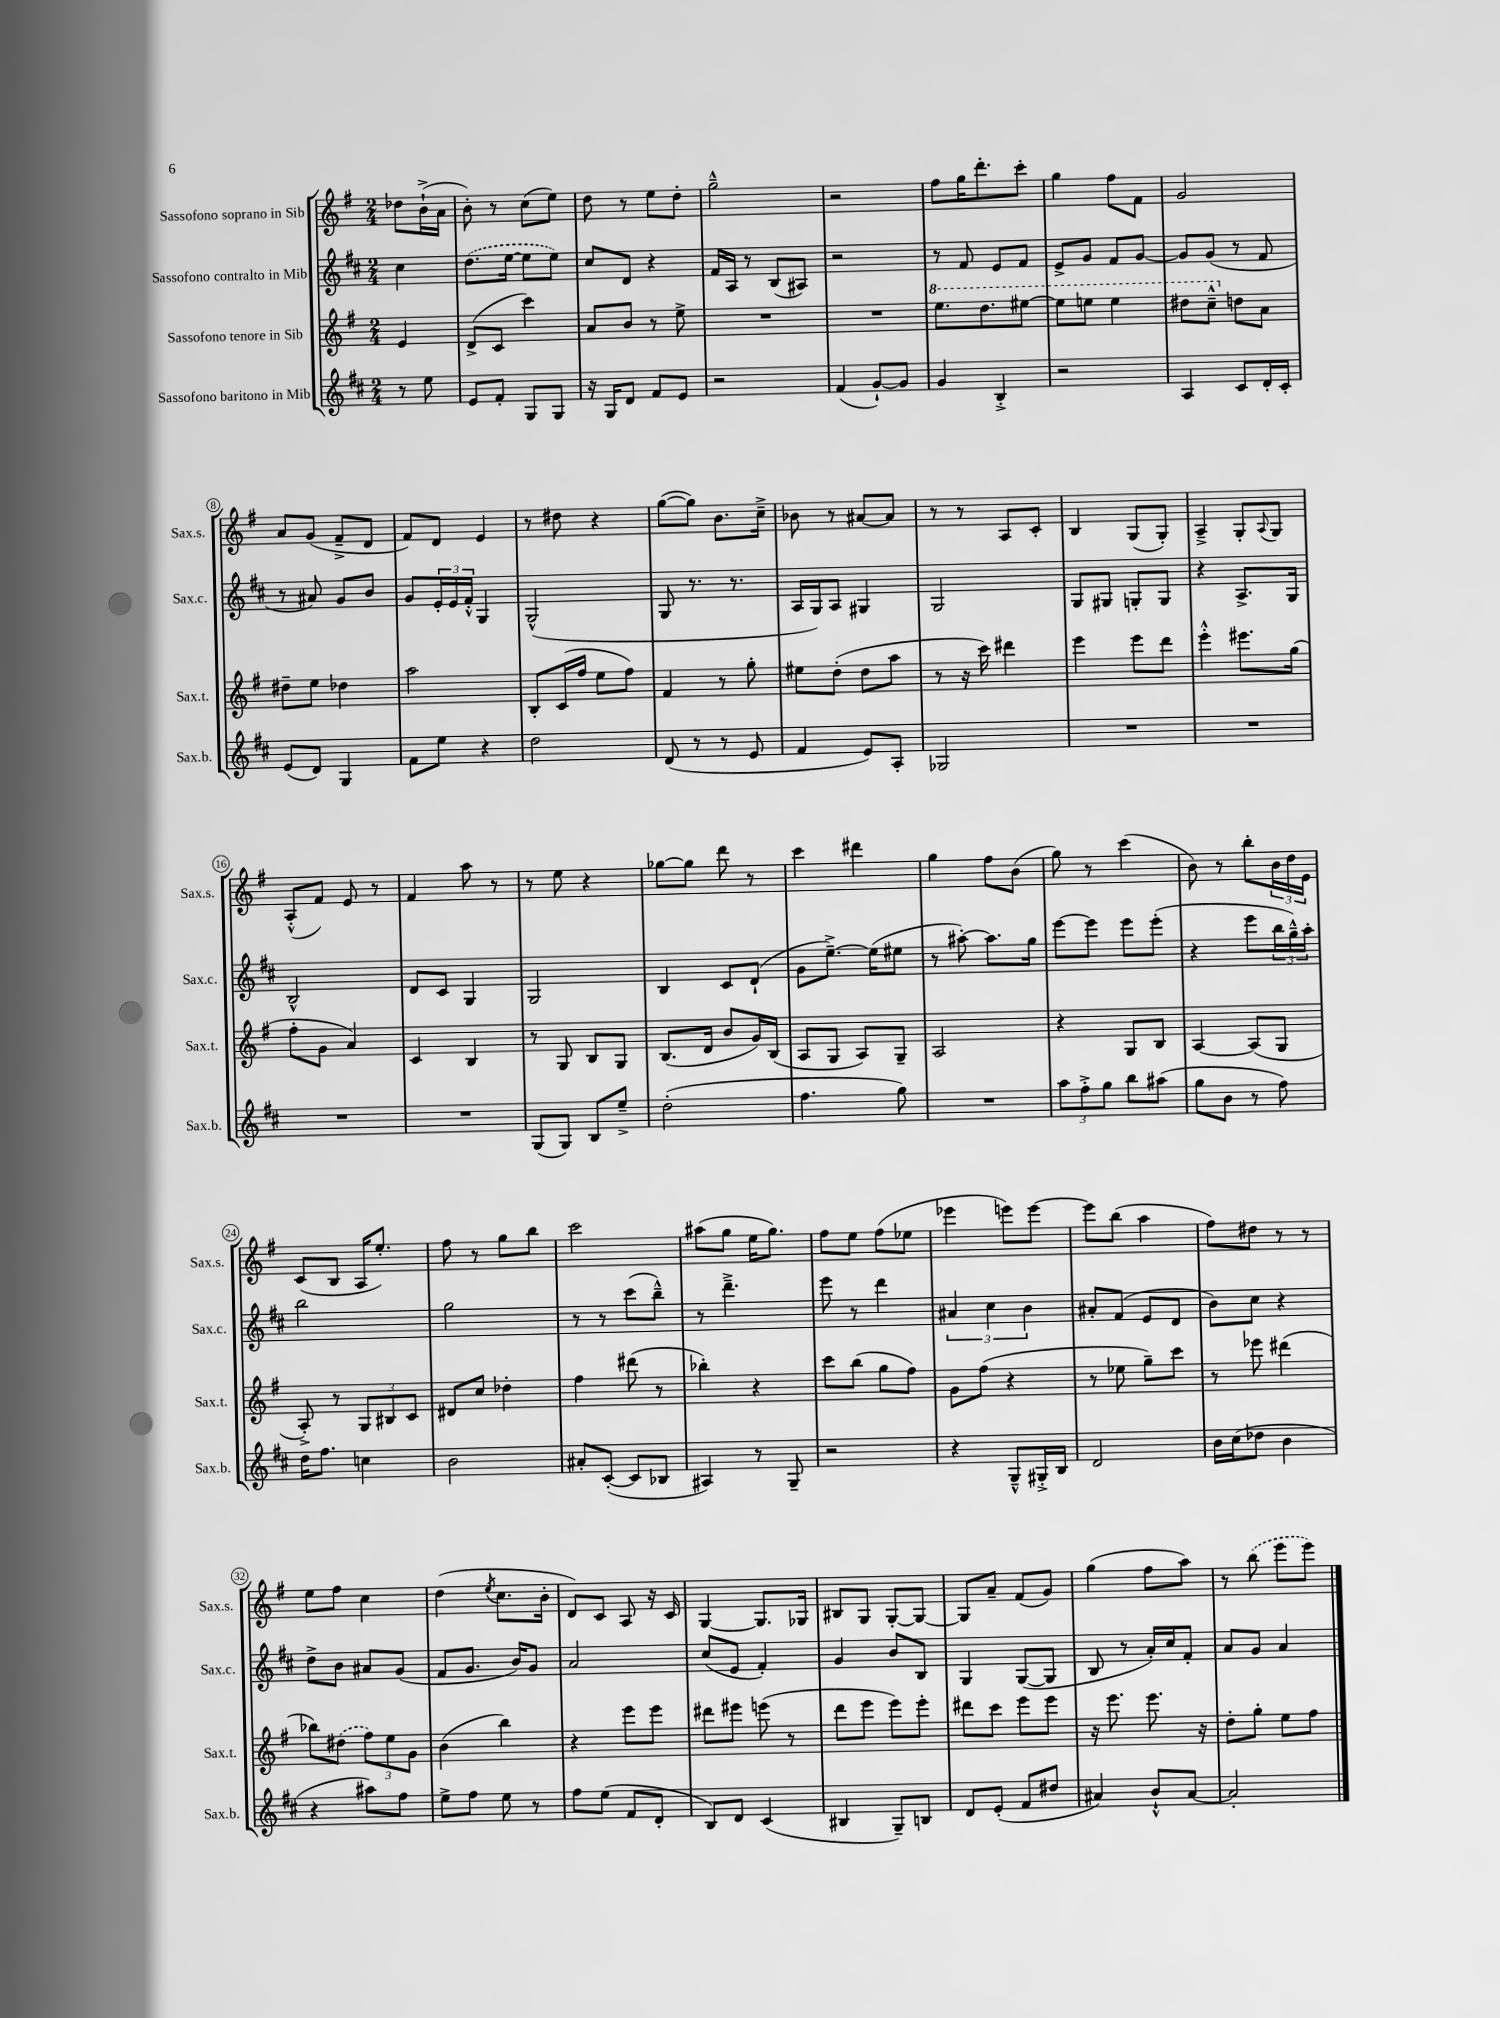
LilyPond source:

<<
\new StaffGroup <<
\new Staff = "s0" \with { instrumentName = "Sassofono soprano in Sib" shortInstrumentName = "Sax.s." } {
    \clef treble \key g \major \numericTimeSignature \time 2/4 \partial 4
    des''8 b'16-!->( a'16 |
    b'8-.) r8 c''8( e''8) |
    d''8 r8 e''8 d''8-. |
    g''2---^ |
    r2 |
    fis''8 g''16 d'''8.-. c'''8-. |
    g''4 fis''8 fis'8 |
    g'2 |
    a'8 g'8( fis'8---> d'8 |
    fis'8) d'8 e'4 |
    r8 dis''8 r4 |
    g''8~( g''8) b'8. c''16---> |
    bes'8 r8 ais'8~ ais'8 |
    r8 r8 a8 c'8-. |
    b4 g8( g8-.) |
    a4---> g8-. \appoggiatura { a8 } g8 |
    a8-.-^( fis'8) e'8 r8 |
    fis'4 a''8 r8 |
    r8 e''8 r4 |
    ges''8~ ges''8 d'''8 r8 |
    c'''4 dis'''4 |
    g''4 fis''8 b'8( |
    g''8) r8 c'''4( |
    b'8) r8 b''8-. \tuplet 3/2 { b'16 d''16 e'16 } |
    c'8( b8 a16 e''8.-.) |
    fis''8 r8 g''8 b''8 |
    c'''2 |
    ais''8( g''8 e''16 g''8.) |
    fis''8 e''8 fis''8( ees''8 |
    ees'''4 e'''8) e'''8~ |
    e'''8 b''8( a''4 |
    fis''8) dis''8 r8 r8 |
    e''8 fis''8 c''4 |
    d''4( \acciaccatura { e''8 } c''8. b'16-. |
    d'8) c'8 a8 r16 c'16 |
    g4~ g8. ges16 |
    bis8 g8 g8~-. g8~ |
    g8 a'8-- fis'8( g'8) |
    g''4( fis''8 a''8) |
    r8 \once \slurDashed b''8( e'''8 e'''8) \bar "|." |
}
\new Staff = "s1" \with { instrumentName = "Sassofono contralto in Mib" shortInstrumentName = "Sax.c." } {
    \clef treble \key d \major \numericTimeSignature \time 2/4 \partial 4
    cis''4 |
    \once \slurDashed d''8.( e''16~ e''8 e''8) |
    cis''8 d'8 r4 |
    fis'16 a16 r8 b8( ais8) |
    r2 |
    r8 fis'8 e'8 fis'8 |
    e'8-> g'8 fis'8 g'8~ |
    g'8 g'8( r8 fis'8 |
    r8 ais'8) g'8 b'8 |
    g'8 \tuplet 3/2 { e'16-. e'16 fis'16-.-^ } g4 |
    g2-^( |
    g8 r8. r8. |
    a16 g16) a8 gis4 |
    g2 |
    g8 gis8 g8-. g8 |
    r4 a8.-> g16 |
    b2-^ |
    d'8 cis'8 g4 |
    g2 |
    b4 cis'8 d'8-!( |
    g'8 e''8.~--->) e''16( eis''8 |
    r8 ais''8~-.) ais''8. g''16 |
    e'''8~ e'''8 e'''8 e'''8-.( |
    r4 e'''8 \tuplet 3/2 { b''16 g''16---^) a''16-. } |
    b''2 |
    g''2 |
    r8 r8 cis'''8( b''8---^) |
    r8 d'''4.---> |
    e'''8 r8 d'''4 |
    \tuplet 3/2 { ais'4 cis''4 b'4 } |
    ais'8-. fis'8( e'8 d'8 |
    b'8) cis''8 r4 |
    d''8-> b'8 ais'8 g'8( |
    fis'8 g'8. b'16) g'8 |
    a'2 |
    cis''8( e'8 fis'4-.) |
    g'4 b'8 b8 |
    g4 g8~( g8 |
    b8 r8 a'16-.) cis''16 fis'8-. |
    a'8 g'8 a'4 \bar "|." |
}
\new Staff = "s2" \with { instrumentName = "Sassofono tenore in Sib" shortInstrumentName = "Sax.t." } {
    \clef treble \key g \major \numericTimeSignature \time 2/4 \partial 4
    e'4 |
    d'8->( c'8 c'''4) |
    a'8 b'8 r8 e''8-> |
    R2 |
    R2 |
    \ottava #1 e'''8. d'''8. eis'''8~ |
    eis'''8 e'''8 e'''4 |
    dis'''8 c'''8---^ \ottava #0 d''!8 a'8 |
    dis''8-- e''8 des''4 |
    a''2 |
    b8-. c'16( fis''16 e''8 fis''8) |
    fis'4 r8 g''8-. |
    eis''8 d''8-.( d''8 a''8 |
    r8 r16 c'''16) dis'''4 |
    e'''4 e'''8 d'''8 |
    e'''4-.-^ eis'''8. g''16( |
    fis''8-. g'8 a'4) |
    c'4 b4 |
    r8 g8 b8 g8 |
    b8.( d'16 b'8 g'16) b16( |
    a8 g8 a8) g8-- |
    a2 |
    r4 g8 b8 |
    a4~ a8( g8 |
    a8-.->) r8 \tuplet 3/2 { g8 bis8 c'8 } |
    dis'8 c''8 des''4-. |
    fis''4 dis'''8( r8 |
    bes''4-.) r4 |
    c'''8 b''8( g''8 fis''8) |
    g'8 fis''8( r4 |
    r8 ees''8 g''8--) c'''8 |
    r8 ees'''8 dis'''4( |
    bes''8) \once \slurDashed dis''8( \tuplet 3/2 { fis''8) e''8 g'8 } |
    b'4( b''4) |
    r4 e'''8 e'''8 |
    dis'''8 eis'''8 e'''8( r8 |
    d'''8 e'''8 e'''8) e'''8-. |
    dis'''8 c'''8 e'''8 e'''8 |
    r16 e'''8. e'''8. r16 |
    d''8-. g''8-. e''8 fis''8 \bar "|." |
}
\new Staff = "s3" \with { instrumentName = "Sassofono baritono in Mib" shortInstrumentName = "Sax.b." } {
    \clef treble \key d \major \numericTimeSignature \time 2/4 \partial 4
    r8 e''8 |
    e'8 fis'8-. g8 g8 |
    r16 g16 d'8 fis'8 e'8 |
    r2 |
    fis'4( g'8~-!) g'8 |
    g'4 b4-.-> |
    r2 |
    a4 cis'8 d'16-. cis'16-. |
    e'8( d'8) g4 |
    fis'8 e''8 r4 |
    d''2 |
    d'8( r8 r8 e'8 |
    fis'4 e'8) a8-. |
    ges2 |
    R2 |
    R2 |
    R2 |
    R2 |
    g8( g8) b8 e''8---> |
    d''2-.( |
    fis''4. g''8) |
    R2 |
    \tuplet 3/2 { a''8 fis''8-.-> g''8 } b''8 ais''8( |
    g''8 b'8 r8 fis''8) |
    d''16 fis''8. c''4 |
    b'2 |
    ais'8-. cis'8~-.( cis'8 bes8 |
    ais4) r8 g8-- |
    r2 |
    r4 g8---^ gis16-.-> b16 |
    d'2 |
    b'16 cis''16( des''8 b'4 |
    r4 ais''8) fis''8 |
    e''8-> fis''8 e''8 r8 |
    fis''8 e''8( fis'8 d'8-. |
    b8) d'8 cis'4( |
    bis4 g8--) b8 |
    d'8 e'8-.( fis'8 dis''8 |
    ais'4) b'8-!-^ ais'8~ |
    ais'2-. \bar "|." |
}
>>
>>
\layout { \context { \Score \override BarNumber.stencil = #(make-stencil-circler 0.1 0.3 ly:text-interface::print) } }
